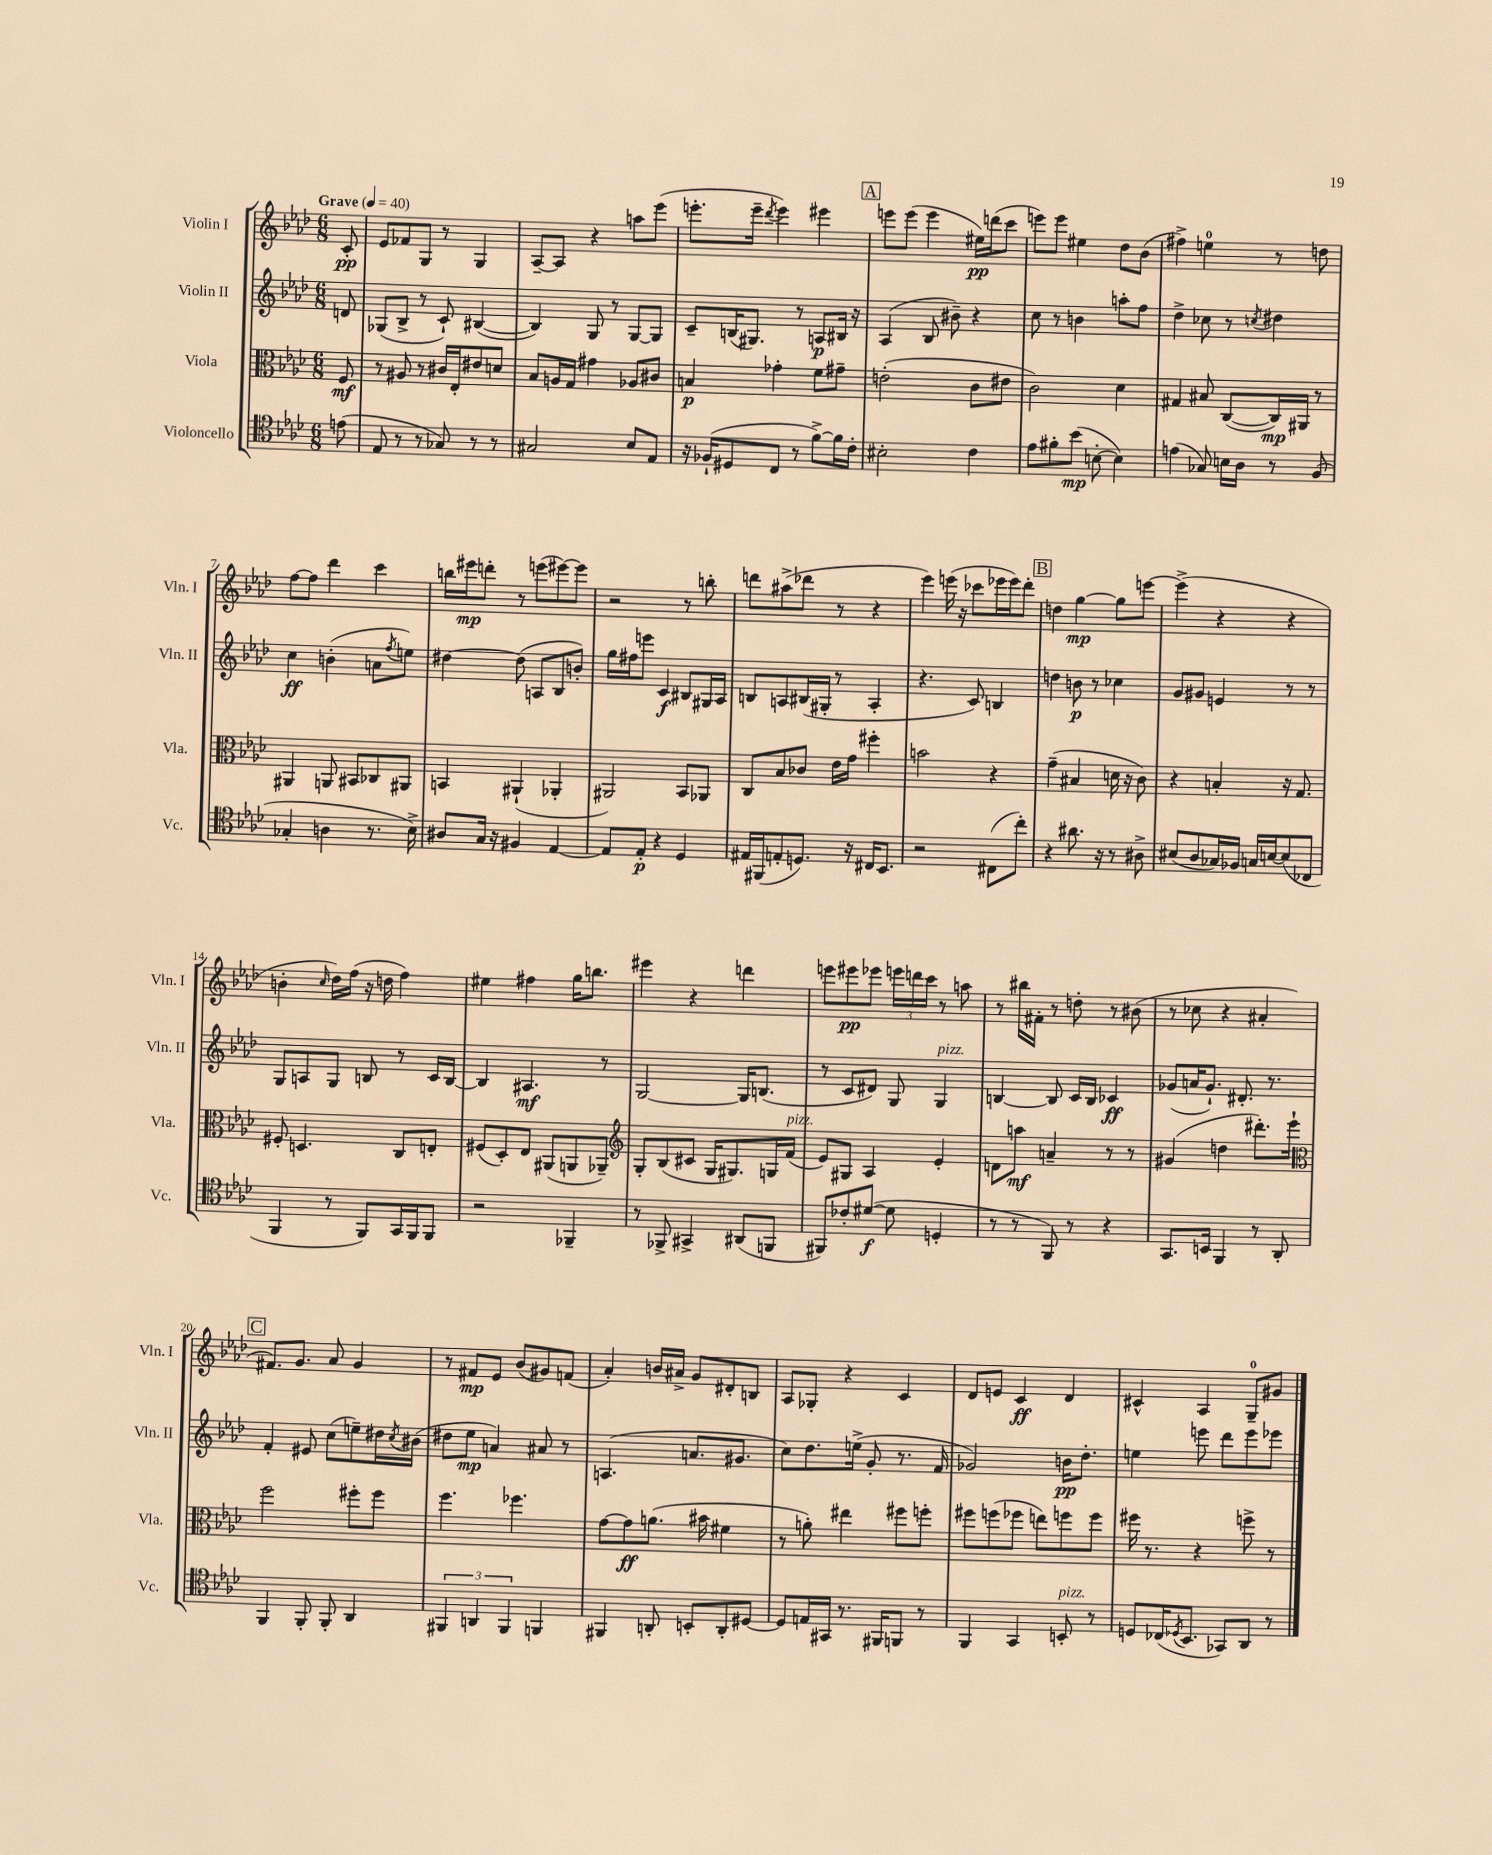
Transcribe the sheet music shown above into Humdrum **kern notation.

**kern	**dynam	**kern	**dynam	**kern	**dynam	**kern	**dynam
*part4	*part4	*part3	*part3	*part2	*part2	*part1	*part1
*staff4	*staff4	*staff3	*staff3	*staff2	*staff2	*staff1	*staff1
*I"Violoncello	*	*I"Viola	*	*I"Violin II	*	*I"Violin I	*
*I'Vc.	*	*I'Vla.	*	*I'Vln. II	*	*I'Vln. I	*
*clefC4	*	*clefC3	*	*clefG2	*	*clefG2	*
*k[b-e-a-d-]	*	*k[b-e-a-d-]	*	*k[b-e-a-d-]	*	*k[b-e-a-d-]	*
*M6/8	*	*M6/8	*	*M6/8	*	*M6/8	*
*MM40	*	*MM40	*	*MM40	*	*MM40	*
=	=	=	=	=	=	=	=
!	!	!	!	!	!	!LO:TX:a:B:t=Grave	!
(8en\	.	8F/	mf	8dn/	.	8c'/	pp
=1	=1	=1	=1	=1	=1	=1	=1
8E-/	.	8r	.	(8G-X/L	.	8e-/L	.
8r	.	8A#X/	.	8B-^/J	.	8f-X/	.
8r	.	8r	.	8r	.	8G/J	.
8G-X/)	.	16c#X/LL	.	8c`/)	.	8r	.
.	.	16E-'/J	.	.	.	.	.
8r	.	8e#X/	.	([4B#X/	.	4G/	.
8r	.	8dn/J	.	.	.	.	.
=2	=2	=2	=2	=2	=2	=2	=2
2G#X/	.	8B-/L	.	4B#/])	.	[8A-~/L	.
.	.	16An/L	.	.	.	8A-/J]	.
.	.	16G/JJ	.	.	.	.	.
.	.	4g#X\	.	8G/	.	4r	.
.	.	.	.	8r	.	.	.
8B-/L	.	8A-X/L	.	[8G/L	.	8aan\L	.
8E-/J	.	8c#X/J	.	8G/J]	.	(8eee-\J	.
=3	=3	=3	=3	=3	=3	=3	=3
16r	.	4Bn/	p	8c~/L	.	8.eeen'\L	.
(16F-X`/KL	.	.	.	.	.	.	.
8D#X/	.	.	.	(16Bn/K	.	.	.
.	.	.	.	8.G#X/J)	.	16eee~\Jk	.
.	.	.	.	.	.	8qddd-/	.
8C/J	.	4g-X'\	.	.	.	4eee\)	.
8r	.	.	.	8r	.	.	.
[8f^\L)	.	8f\L	.	8An/L	p	4eee#X\	.
16f\L]	.	8g#X~\J	.	16B#X/Jk	.	.	.
16c'\JJ	.	.	.	16r	.	.	.
!!LO:REH:place=s1:t=A
=4	=4	=4	=4	=4	=4	=4	=4
2B#X'\	.	(2en'\	.	(4A-/	.	8eeen\L	.
.	.	.	.	.	.	(8eee\J	.
.	.	.	.	8B-/	.	4eee\	.
.	.	.	.	8b#X~\)	.	.	.
4c\	.	8c\L	.	4r	.	16ee#X\LL)	pp
.	.	.	.	.	.	(16dddn\J	.
.	.	8e#X\J	.	.	.	8ccc\J	.
=5	=5	=5	=5	=5	=5	=5	=5
8e-\L	.	2c\)	.	8cc\	.	8eeen\L)	.
8f#X'\	.	.	.	8r	.	8eee\J	.
(8b-\J	mp	.	.	4bn\	.	4ee#X\	.
[8Bn'\	.	.	.	.	.	.	.
4B\])	.	4d-\	.	8aan'\L	.	8dd-\L	.
.	.	.	.	8ff\J	.	(8b-\J	.
=6	=6	=6	=6	=6	=6	=6	=6
(4en\	.	4G#X/	.	4dd-^\	.	4ff#X^\)	.
8G-X/)	.	8B#X/	.	8cc-X\	.	4een\	.
16Bn\LL	.	([8C/L	.	8r	.	.	.
16A-\JJ	.	.	.	.	.	.	.
.	.	.	.	8qccn/	.	.	.
8r	.	16C/L])	mp	4dd#X\	.	8r	.
.	.	16AA#X/JJ	.	.	.	.	.
(8F/	.	8r	.	.	.	8ddn\	.
!!LO:LB:g=z
=7	=7	=7	=7	=7	=7	=7	=7
4G-X'/	.	4AA#X/	.	4cc\	ff	[8ff\L	.
.	.	.	.	.	.	8ff\J]	.
4An\	.	8AAn/	.	(4bn'\	.	4ddd-\	.
.	.	8BB#X/L	.	.	.	.	.
8.r	.	8C-X/	.	8an\L	.	4ccc\	.
.	.	.	.	8qff/	.	.	.
.	.	8AA#X/J	.	8een\J)	.	.	.
16B-^\)	.	.	.	.	.	.	.
=8	=8	=8	=8	=8	=8	=8	=8
8A#X/L	.	4BBn/	.	[4dd#X\	.	16bbn\LL	.
.	.	.	.	.	.	16eee#X\J	mp
16G/Jk	.	.	.	.	.	8dddn'\J	.
16r	.	.	.	.	.	.	.
4F#X/	.	(4AA#X`/	.	(8dd#\]	.	8r	.
.	.	.	.	8An/L	.	(8eeen\L	.
[4E-/	.	4AA-X'/	.	8B-/	.	[8eee#X\)	.
.	.	.	.	8bn'/J)	.	8eee#\J]	.
=9	=9	=9	=9	=9	=9	=9	=9
8E-/L]	.	2AA#X/)	.	16gg\LL	.	2r	.
.	.	.	.	16ff#X\J	.	.	.
8E-'/J	p	.	.	8eeen\J	.	.	.
4r	.	.	.	4c/	f	.	.
4D-/	.	8BB-/L	.	8B#X/L	.	8r	.
.	.	8AA-X/J	.	16G#X/L	.	8bbn'\	.
.	.	.	.	16A-/JJ	.	.	.
=10	=10	=10	=10	=10	=10	=10	=10
16E#X/LL	.	8C/L	.	8Bn/L	.	8dddn\L	.
(16FF#X/J	.	.	.	.	.	.	.
8En'/	.	8B-/	.	8An/	.	(8aa#X^\	.
8.Dn/J)	.	8c-X/J	.	(16B#X/L	.	8ddd-X\J	.
.	.	.	.	16G#X'/JJ	.	.	.
.	.	16e-\LL	.	8r	.	8r	.
16r	.	16g\JJ	.	.	.	.	.
16C#X/KL	.	4ff#X'\	.	4A'/	.	4r	.
8.BB-/J	.	.	.	.	.	.	.
=11	=11	=11	=11	=11	=11	=11	=11
2r	.	2bn\	.	4.r	.	4eee-\)	.
.	.	.	.	.	.	(16eeen\	.
.	.	.	.	.	.	16r	.
.	.	.	.	8c/)	.	8ccc-X\L	.
(8C#X\L	.	4r	.	4Bn/	.	16eee-X\L	.
.	.	.	.	.	.	16eee-\J)	.
8cc'\J)	.	.	.	.	.	8ddd-'\J	.
!!LO:REH:place=s1:t=B
=12	=12	=12	=12	=12	=12	=12	=12
4r	.	(4g~\	.	4ddn\	.	4ddn\	.
8.a#X\	.	4B#X/	.	8bn\	p	[4gg\	mp
.	.	.	.	8r	.	.	.
16r	.	.	.	.	.	.	.
8r	.	16dn\	.	4cc-X\	.	8gg\L]	.
.	.	16r	.	.	.	.	.
8A#X^\	.	8c\)	.	.	.	[8eeen\J	.
=13	=13	=13	=13	=13	=13	=13	=13
(8B#X/L	.	4r	.	8g/L	.	(4eee^\]	.
8A-/	.	.	.	8g#X/J	.	.	.
16G-X/L)	.	4Bn'/	.	4en/	.	4r	.
16F-X/JJ	.	.	.	.	.	.	.
16Gn/LL	.	.	.	.	.	.	.
[16Bn/J	.	.	.	.	.	.	.
(8B/]	.	16r	.	8r	.	4r	.
.	.	8.G/	.	.	.	.	.
8C-X/J	.	.	.	8r	.	.	.
!!LO:LB:g=z
=14	=14	=14	=14	=14	=14	=14	=14
4FF/	.	8F#X'/	.	8G/L	.	4bn'\	.
.	.	4.Dn/	.	8An/	.	.	.
.	.	.	.	.	.	16qqcc/	.
8r	.	.	.	8G/J	.	16dd-\LL)	.
.	.	.	.	.	.	(16ff\JJ	.
8FF/L)	.	.	.	8Bn/	.	16r	.
.	.	.	.	.	.	16ddn\	.
16GG/L	.	8C/L	.	8r	.	4ff\)	.
16FF/J	.	.	.	.	.	.	.
8FF/J	.	8En'/J	.	16c/LL	.	.	.
.	.	.	.	[16B/JJ	.	.	.
=15	=15	=15	=15	=15	=15	=15	=15
2r	.	(8F#X/L	.	4B/]	.	4ee#X\	.
.	.	8D-'/)	.	.	.	.	.
.	.	8E-/J	.	4.A#X/	mf	4ff#X\	.
.	.	(8AA#X/L	.	.	.	.	.
4FF-X~/	.	8AAn/	.	.	.	16gg\KL	.
.	.	.	.	.	.	8.bbn\J	.
.	.	8AA-X~/J)	.	8r	.	.	.
=16	=16	=16	=16	=16	=16	=16	=16
*	*	*clefG2	*	*	*	*	*
8r	.	8G'/L	.	[2G/	.	4eee#X\	.
8FF-X^/	.	(8B-/	.	.	.	.	.
4GG#X^/	.	8c#X/J	.	.	.	4r	.
.	.	16G/KL	.	.	.	.	.
.	.	8.G#X/)	.	.	.	.	.
(8AA#X/L	.	.	.	16G/KL]	.	4dddn\	.
.	.	.	.	(8.Bn/J	.	.	.
8FFn/J	.	16Gn/L	.	.	.	.	.
!	!	!LO:TX:a:i:t=pizz.	!	!	!	!	!
.	.	(16f/JJ	.	.	.	.	.
=17	=17	=17	=17	=17	=17	=17	=17
8FF#X/L)	.	8e-/L)	.	8r	.	8eeen\L	.
8c-X'/	.	8G#X/J	.	8c/L	.	8eee#X\	pp
([8d#X/J	f	4A-/	.	8d#X/J)	.	8eee-X\J	.
8d#\]	.	.	.	8G/	.	24eeen\LL	.
.	.	.	.	.	.	24dddn\	.
.	.	.	.	.	.	24ccc\JJ	.
!	!	!	!	!LO:TX:a:i:t=pizz.	!	!	!
4Dn'/	.	4e-'/	.	4G/	.	8r	.
.	.	.	.	.	.	8aan\	.
=18	=18	=18	=18	=18	=18	=18	=18
8r	.	8dn\L	.	[4Bn/	.	8r	.
8r	.	8aan\J	mf	.	.	16bb#X\LL	.
.	.	.	.	.	.	16f#X'\JJ	.
8FF/)	.	4an~/	.	8B/]	.	8r	.
8r	.	.	.	16c/LL	.	8ddn'\	.
.	.	.	.	16B/JJ	.	.	.
4r	.	8r	.	4c-X/	ff	8r	.
.	.	8r	.	.	.	(8b#X\	.
=19	=19	=19	=19	=19	=19	=19	=19
8.GG/L	.	(4g#X/	.	(8g-X/L	.	8r	.
.	.	.	.	16an/K	.	8cc-X\	.
16BBn/Jk	.	.	.	8.g-`/J)	.	.	.
4FF/	.	4ddn\	.	.	.	4r	.
.	.	.	.	8.d#X'/	.	.	.
8r	.	8.ddd#X'\L)	.	.	.	4a#X'/	.
.	.	.	.	8.r	.	.	.
8AA-'/	.	.	.	.	.	.	.
.	.	16eee-`\Jk	.	.	.	.	.
!!LO:LB:g=z
!!LO:REH:place=s1:t=C
=20	=20	=20	=20	=20	=20	=20	=20
*	*	*clefC3	*	*	*	*	*
4FF/	.	2ff\	.	4f'/	.	8.f#X/L)	.
.	.	.	.	.	.	8.g/J	.
8FF'/	.	.	.	8e#X/	.	.	.
8FF'/	.	.	.	(8cc\L	.	8a-/	.
4AA-/	.	8ff#X'\L	.	8een~\)	.	4g/	.
.	.	8ff#\J	.	16dd#X\L	.	.	.
.	.	.	.	8qcc/	.	.	.
.	.	.	.	(16b#X\JJ	.	.	.
=21	=21	=21	=21	=21	=21	=21	=21
6FF#X/	.	4.ff\	.	8dd#X\L	.	8r	.
.	.	.	.	8ee-\J	mp	8f#X/L	mp
6AAn/	.	.	.	.	.	.	.
.	.	.	.	4an/)	.	8e-/J	.
6FF#/	.	.	.	.	.	.	.
.	.	4.ff-X\	.	.	.	(8b-/L	.
4FFn/	.	.	.	8a#X/	.	8g#X/)	.
.	.	.	.	8r	.	(8fn/J	.
=22	=22	=22	=22	=22	=22	=22	=22
4FF#X/	.	[8g\L	.	(4.An/	.	4a-'/)	.
.	.	8g\]	ff	.	.	.	.
8AAn'/	.	(8.an\J	.	.	.	16bn/LL	.
.	.	.	.	.	.	16a#X^/JJ	.
8BBn'/L	.	.	.	8.an/L	.	8g/L	.
.	.	16b#X\	.	.	.	.	.
8AA'/	.	4f#X\	.	.	.	8d#X'/	.
.	.	.	.	8.g#X/J	.	.	.
[8D#X/J	.	.	.	.	.	8Bn/J	.
=23	=23	=23	=23	=23	=23	=23	=23
8D#/L]	.	8r	.	8cc\L)	.	8A-/L	.
16En/L	.	8an'\)	.	8.dd-\	.	8G-X'/J	.
16GG#X/JJ	.	.	.	.	.	.	.
8.r	.	4ee#X\	.	.	.	4r	.
.	.	.	.	(16een^\Jk	.	.	.
.	.	.	.	8g'/	.	.	.
16FF#X/KL	.	.	.	.	.	.	.
8FFn/J	.	8ff#X\L	.	8.r	.	4c/	.
8r	.	8ffn'\J	.	.	.	.	.
.	.	.	.	16f/	.	.	.
=24	=24	=24	=24	=24	=24	=24	=24
4FF/	.	8ff#X\L	.	2g-X/)	.	8d-/L	.
.	.	(8ffn\	.	.	.	8en/J	.
4GG/	.	8ff-X\J	.	.	.	4c/	ff
.	.	8een\L)	.	.	.	.	.
!LO:TX:a:i:t=pizz.	!	!	!	!	!	!	!
8BBn'/	.	8ffn\	.	16bn\KL	pp	4d-/	.
.	.	.	.	8.dd-'\J	.	.	.
8r	.	8ff\J	.	.	.	.	.
=25	=25	=25	=25	=25	=25	=25	=25
8Dn/L	.	16ff#X\	.	4een\	.	4c#X^^/	.
.	.	8.r	.	.	.	.	.
(16C-X/K	.	.	.	.	.	.	.
8qD-X/	.	.	.	.	.	.	.
8.BB-/J	.	.	.	.	.	.	.
.	.	4r	.	8eeen\	.	4A-/	.
8GG-X/L)	.	.	.	8ddd-\L	.	.	.
8AA-/J	.	8ffn^\	.	8eee\	.	8G~/L	.
8r	.	8r	.	8eee-X\J	.	8g#X/J	.
==	==	==	==	==	==	==	==
*-	*-	*-	*-	*-	*-	*-	*-
